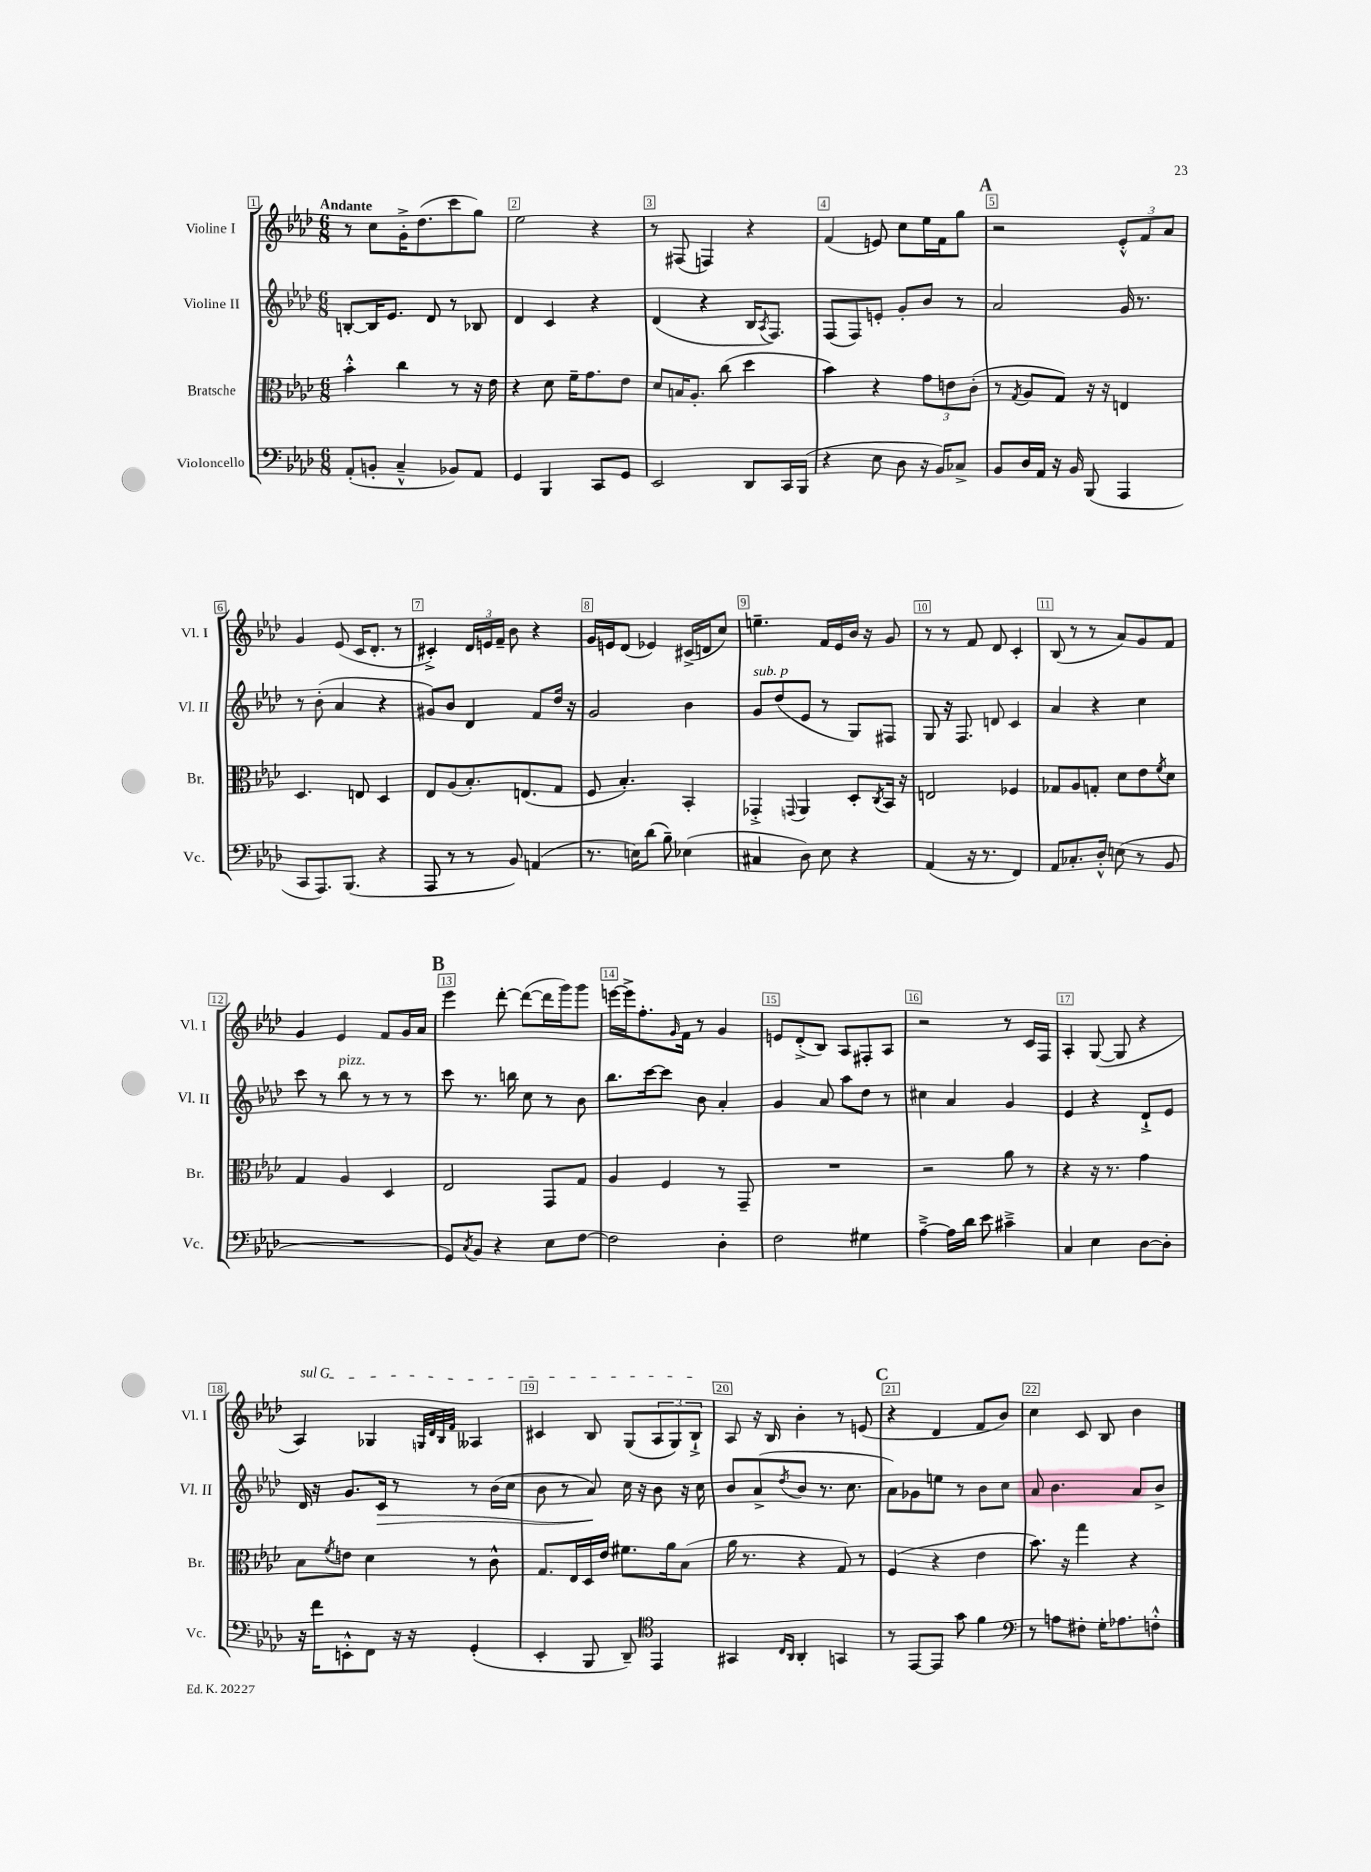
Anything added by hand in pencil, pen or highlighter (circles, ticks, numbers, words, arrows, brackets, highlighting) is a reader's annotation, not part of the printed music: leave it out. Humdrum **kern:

**kern	**kern	**kern	**kern
*staff4	*staff3	*staff2	*staff1
*clefF4	*clefC3	*clefG2	*clefG2
*k[b-e-a-d-]	*k[b-e-a-d-]	*k[b-e-a-d-]	*k[b-e-a-d-]
*M6/8	*M6/8	*M6/8	*M6/8
(8AA-'	4b-'^^	[8B'	8r
8BB'	.	16B]	8cc
.	.	8.e-	.
4C~^^	4cc	.	16g'^
.	.	.	(8.dd-
.	.	8d-	.
8BB-)	8r	8r	8ccc
8AA-	16r	8B-	8gg)
.	16e-	.	.
=	=	=	=
4GG	4r	4d-	2ee-
4BBB-	8d-	4c	.
.	16f~	.	.
.	8.g	.	.
8CC	.	4r	4r
8GG	8e-	.	.
=	=	=	=
2EE-	8d-	(4d-	8r
.	16B	.	(8F#
.	8.A-'	.	.
.	.	4r	4F)
.	(8cc	.	.
8DD-	4dd-	16B-	4r
.	.	8qA-	.
.	.	8.F)	.
16CC	.	.	.
(16BBB-	.	.	.
=	=	=	=
4r	4b-)	(8F	(4f
.	.	8F)	.
8E-	4r	8e'	8e)
8D-	.	8g'	8cc
16r	12g	8b-	16ee-
16BB-)	.	.	16f
.	12e	.	.
8C-^	.	8r	8gg
.	(12c'	.	.
=	=	=	=
8BB-	8r	2a-	2r
.	8qG	.	.
16D-	8A-	.	.
16AA-	.	.	.
16r	8G)	.	.
16BB-	.	.	.
(8BBB-	16r	.	.
.	16r	.	.
4AAA-	4E	16g	12e-'^^
.	.	8.r	.
.	.	.	12f
.	.	.	12a-
=	=	=	=
8CC	4.D-	8r	4g
8.AAA-)	.	(8b-'	.
.	.	4a-	(8e-
(8.BBB-	.	.	.
.	8E	.	16c
.	.	.	8.d-'
4r	4D-	4r	.
.	.	.	8r
=	=	=	=
8AAA-	8E-	8g#)	4c#'^)
8r	(8A-	8b-	.
8r	8.B-')	4d-	24d-
.	.	.	24e
.	.	.	24f~
8BB-)	.	.	8b-
.	(8.E	.	.
(4AA	.	8f	4r
.	8G	16dd-	.
.	.	16r	.
=	=	=	=
8.r	8F	2g	16g
.	.	.	16e
.	4.B-')	.	(8d-
16E)	.	.	.
(8d-	.	.	4e-)
8B-~)	.	.	.
(4E-	4BB-'	4b-	(16c#^
.	.	.	16d
.	.	.	8cc)
=	=	=	=
4C#	4GG-'^	8g	4.ee~
.	.	(8dd-	.
.	8qqGG	.	.
8D-)	4AA-	8e-	.
8E-	.	8r	16f
.	.	.	16e-
4r	8D-'	8G)	16b-
.	.	.	16r
.	8qC	.	.
.	16BB-	8F#	8g
.	16r	.	.
=	=	=	=
(4AA-	2E	8G	8r
.	.	16r	8r
.	.	8.F	.
16r	.	.	8f
8.r	.	.	.
.	.	8d	8d-
4FF)	4F-	4c	4c'
=	=	=	=
8AA-	8G-	4a-	(8B-
8.C-'	8A-	.	8r
.	8G'	4r	8r
16D-'^^	.	.	.
(8E	8d-	.	8a-)
8r	8e-	4cc	8g
.	8qf	.	.
8BB-	8d-	.	8f
=	=	=	=
2.r	4G	8ccc	4g
.	.	8r	.
.	4A-	8bb-	4e-
.	.	8r	.
.	4D-	8r	8f
.	.	8r	16g
.	.	.	16a-
=	=	=	=
8GG)	2E-	8ccc	4eee-
8qC	.	.	.
8BB-	.	8.r	.
4r	.	.	[8ddd-'
.	.	16bb	.
.	.	8cc	(8ddd-_
8E-	8GG	8r	16ddd-]
.	.	.	16ggg)
[8F	8G	8b-	8ggg
=	=	=	=
2F]	4A-	8.bb-	[16eee
.	.	.	16eee^]
.	.	.	8.ff'
.	.	[16ccc	.
.	4F	8ccc]	.
.	.	.	16qqg
.	.	.	16f
.	.	8b-	8r
4D-'	8r	4a-'	4g
.	8GG~	.	.
=	=	=	=
2F	2.r	4g	8e
.	.	.	(8d-'^
.	.	8a-	8B-)
.	.	8aa-	8A-
4G#	.	8dd-	8F#'
.	.	8r	8A-
=	=	=	=
[4A-~^	2r	4cc#	2r
16A-]	.	4a-	.
16d-	.	.	.
8e-	.	.	.
4c#~^	8a-	4g	8r
.	8r	.	16c
.	.	.	16F
=	=	=	=
4C	4r	4e-	4A-'
4E-	16r	4r	([8G
.	8.r	.	.
.	.	.	8G]
[8D-	4g	8d-`^	4r
8D-']	.	8e-	.
=	=	=	=
16r	8B-	16d-	4A-)
16f	.	16r	.
.	8qf	.	.
8EE'^^	8e	8.g	.
8FF	4d-	.	4G-
.	.	16c	.
16r	.	8r	.
16r	.	.	.
.	.	.	32qqG
.	.	.	32qqd-
.	.	.	32qqB-
.	.	.	32qqf
(4GG'	8r	8r	4A--
.	8c^^	(16b-	.
.	.	16cc	.
=	=	=	=
4EE-'	8.G	8b-	4c#
.	.	8r	.
.	16E-	.	.
8BBB-	16D-	8a-)	8B-
.	16e-	.	.
8DD-~)	8.f#	16cc	(8G
.	.	16r	.
*clefC4	*	*	*
4EE-	.	8b-	12A-
.	16a-	.	.
.	.	.	12G)
.	(8B-	16r	.
.	.	.	12B-`^
.	.	16cc	.
=	=	=	=
4GG#	16a-	8b-	8A-
.	8.r	.	.
.	.	(8a-^	16r
.	.	.	16B-
16qqC	.	.	.
16qqAA-	.	8qdd-	.
4AA-'	4r	8b-	4b-'
.	.	8.r	.
4GG	8G)	.	8r
.	.	8.cc	.
.	8r	.	(8e
=	=	=	=
8r	(4F	8a-)	4r
[8EE-	.	8g-	.
8EE-]	4r	8ee	4d-
8g	.	8r	.
4f	4e-	8b-	8f
.	.	8cc	8b-)
=	=	=	=
*clefF4	*	*	*
8r	8.b-)	8a-	4cc
8A	.	4.b-	.
.	16r	.	.
8F#'	4gg	.	8c
16G'	.	.	8B-
8.A-	.	.	.
.	4r	8a-	4b-
8F'^^	.	8b-^	.
==	==	==	==
*-	*-	*-	*-
